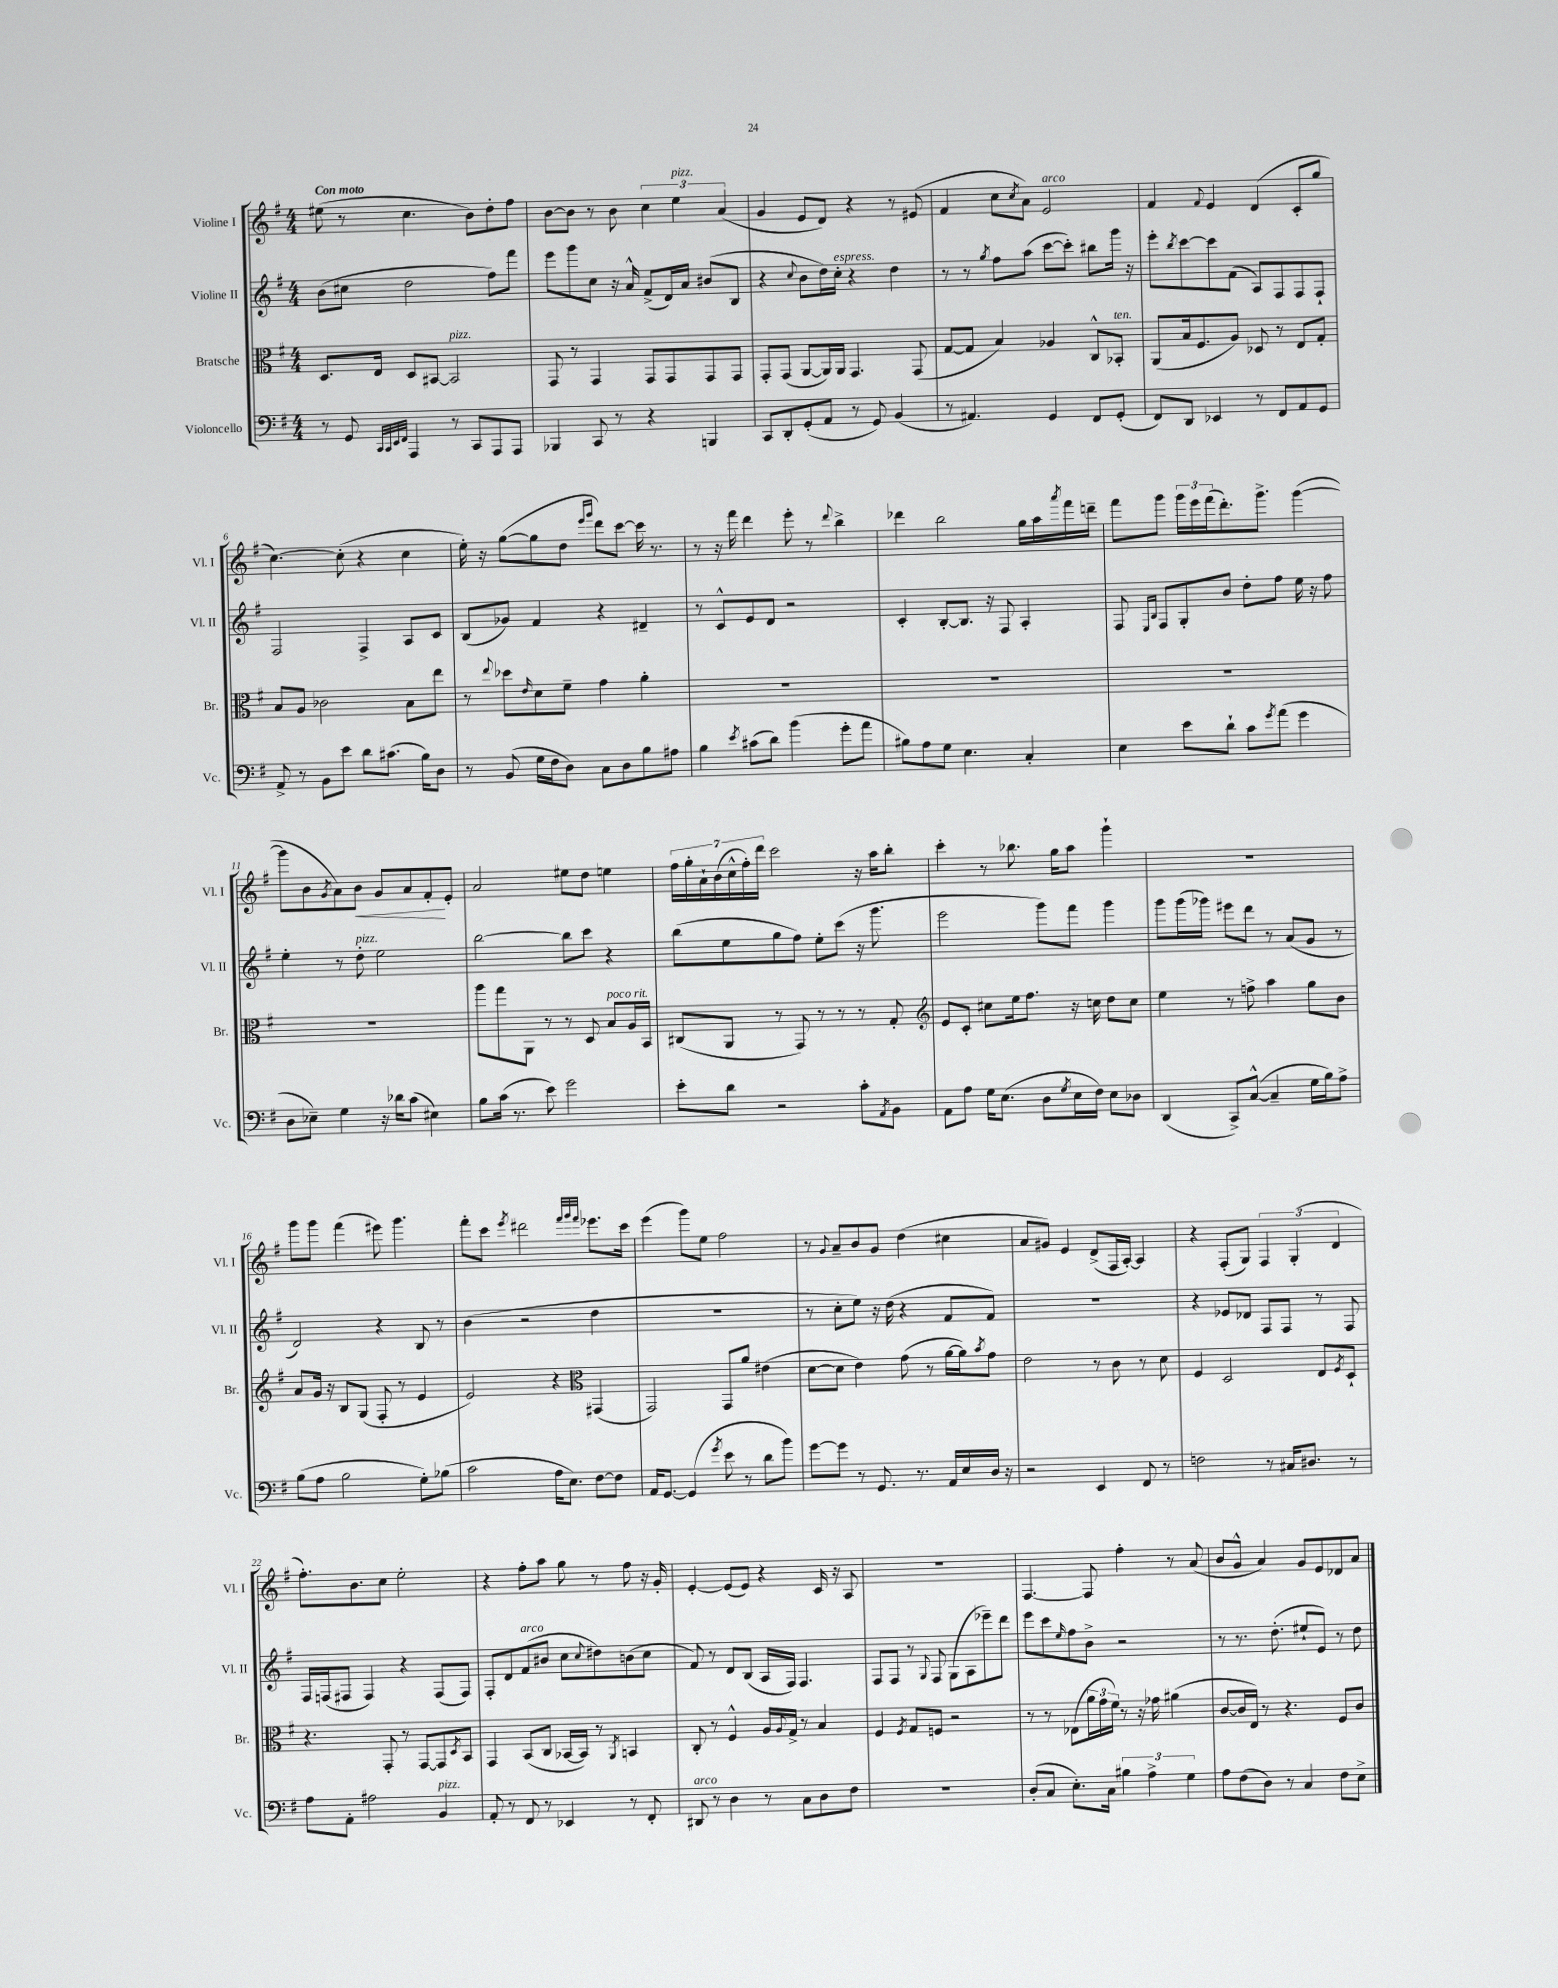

**kern	**kern	**kern	**kern	**dynam
*part4	*part3	*part2	*part1	*part1
*staff4	*staff3	*staff2	*staff1	*staff1
*I"Violoncello	*I"Bratsche	*I"Violine II	*I"Violine I	*
*I'Vc.	*I'Br.	*I'Vl. II	*I'Vl. I	*
*clefF4	*clefC3	*clefG2	*clefG2	*
*k[f#]	*k[f#]	*k[f#]	*k[f#]	*
*M4/4	*M4/4	*M4/4	*M4/4	*
=1	=1	=1	=1	=1
!	!	!	!LO:TX:a:B:t=Con moto	!
8r	8.D/L	(8b\L	(8ee#X\	.
8GG/	.	8cc#X\J	8r	.
.	16E/Jk	.	.	.
32qqCC/LLL	.	.	.	.
32qqCC/	.	.	.	.
32qqEE/	.	.	.	.
32qqFF#/JJJ	.	.	.	.
4AAA/	8D/L	2dd\	4.cc\	.
.	[8BB#X/J	.	.	.
!	!LO:TX:a:i:t=pizz.	!	!	!
8r	2BB#/]	.	.	.
8CC/L	.	.	8b\L)	.
8AAA/	.	8ff#\L)	8dd'\	.
8AAA/J	.	8fff#\J	8ff#\J	.
=2	=2	=2	=2	=2
4BBB-X/	8GG/	8eee\L	[8b\L	.
.	8r	8ggg\	8b\J]	.
8CC/	4GG/	8cc\J	8r	.
8r	.	16r	8b\	.
.	.	16a^^/	.	.
4r	8GG/L	(8f#^/L	6cc\	.
.	8GG/	16d/L)	.	.
!	!	!	!LO:TX:a:i:t=pizz.	!
.	.	.	6ee\	.
.	.	16a/JJ	.	.
4BBBn/	8GG/	(8b#X/L	.	.
.	.	.	(6a/	.
.	8GG/J	8B/J	.	.
=3	=3	=3	=3	=3
8CC/L	8GG'/L	4r	4g/	.
8DD'/	(8GG/J	.	.	.
.	.	8qqcc/	.	.
(8GG'/	[8AA/L	8b\L	8e/L	.
8AA/J	16AA/L])	16dd\L)	8d/J)	.
!	!	!LO:TX:a:i:t=espress.	!	!
.	16AA/JJ	16cc'\JJ	.	.
8r	4.GG/	4r	4r	.
8GG/)	.	.	.	.
(4BB/	.	4dd\	8r	.
.	(8GG/	.	(8e#X/	.
=4	=4	=4	=4	=4
8r	[8G/L	8r	4f#/	.
4.AA#X/)	8G/J]	8r	.	.
.	.	8qgg/	.	.
.	4B/)	8ff#\L	8cc\L	.
.	.	.	8qcc/	.
.	.	(8aa\J	8a\J)	.
!	!	!	!LO:TX:a:i:t=arco	!
4GG/	4A-X/	[8ccc\L	2e/	.
.	.	8ccc'\J])	.	.
8FF#/L	8C^^/L	8bb#X\L	.	.
!	!LO:TX:a:i:t=ten.	!	!	!
(8GG'/J	8BB-X'/J	16ggg\Jk	.	.
.	.	16r	.	.
=5	=5	=5	=5	=5
8FF#/L)	(8AA/L	8eee'\L	4f#/	.
.	.	8qbb/	.	.
8DD/J	16B/k	[8ccc\	.	.
.	8.F#/	.	.	.
.	.	.	8qqf#/	.
4EE-X/	.	8ccc\]	4e/	.
.	8A/J)	(8f#\J	.	.
8r	8D-X/	8A/L)	(4d/	.
8FF#/L	8r	8F#/	.	.
8AA/	8E/L	8F#/	8c'/L	.
8GG/J	8G'/J	8F#`/J	8gg/J	.
!!LO:LB:g=z
=6	=6	=6	=6	=6
8AA^/	8B/L	2F#/	[4.cc\)	.
8r	8A/J	.	.	.
8BB\L	2c-X\	.	.	.
8e\J	.	.	(8cc'\]	.
8d\L	.	4F#^/	4r	.
(8.c#X\J	.	.	.	.
.	8B\L	8A/L	4cc\	.
16B\KL)	.	.	.	.
8D\J	8ee\J	8c/J	.	.
=7	=7	=7	=7	=7
8r	8r	(8B/L	16ee'\)	.
.	.	.	16r	.
.	8qqee/	.	.	.
(8BB/	8dd-X\L	8g-X/J)	([8gg\L	.
.	16qqe/	.	.	.
16G\LL	8d\	4f#/	8gg\]	.
16F#\J	.	.	.	.
8D\J)	8f#~\J	.	8dd\J	.
.	.	.	16qqeee/LL	.
.	.	.	16qqggg/JJ	.
8C\L	4g\	4r	8ddd\L)	.
8D\	.	.	[8ccc\J	.
8B\	4a'\	4d#X~/	16ccc\]	.
.	.	.	8.r	.
8A#X\J	.	.	.	.
=8	=8	=8	=8	=8
4B\	1r	8r	8r	.
.	.	8c^^/L	16r	.
.	.	.	16fff#\	.
8qe/	.	.	.	.
(8c#X\L	.	8e/	4ddd\	.
8d\J)	.	8d/J	.	.
(4b\	.	2r	8eee'\	.
.	.	.	8r	.
.	.	.	8qqddd/	.
8g'\L	.	.	4bb^\	.
8a\J	.	.	.	.
=9	=9	=9	=9	=9
8B#X\L)	1r	4c'/	4ddd-X\	.
8A\	.	.	.	.
8G\J	.	[8B'/L	2bb\	.
4.E\	.	8.B/J]	.	.
.	.	16r	.	.
.	.	8F#/	.	.
4C'/	.	4A'/	16gg\LL	.
.	.	.	16aa\	.
.	.	.	8qaaa/	.
.	.	.	16fff#\	.
.	.	.	16dddn~\JJ	.
=10	=10	=10	=10	=10
4E\	1r	8F#/	8fff#\L	.
.	.	16qqE/LL	.	.
.	.	16qqB/JJ	.	.
.	.	8F#/L	8ggg\J	.
8e\L	.	8G'/	24ggg\LL	.
.	.	.	24eee\	.
.	.	.	(24fff#\J	.
8d`\J	.	8b/J	8.ddd'\)	.
8c\L	.	8dd'\L	.	.
.	.	.	8.ggg^\J	.
8qg/	.	.	.	.
(8a\J	.	8ff#\J	.	.
4g\	.	16ee\	([4ggg\	.
.	.	16r	.	.
.	.	8ff#\	.	.
!!LO:LB:g=z
=11	=11	=11	=11	=11
8D\L	1r	4ee'\	8ggg\L]	.
8E-X~\J)	.	.	8b\	.
.	.	.	8qg/	.
4G\	.	8r	8a\)	.
!	!	!LO:TX:a:i:t=pizz.	!	!
!	!	!	!	!LO:HP:b
.	.	8dd'\	8b\J	<
16r	.	2ee\	8g/L	.
16d-X\KL	.	.	.	.
(8c\J	.	.	8a/	.
4E#X\)	.	.	8f#'/	.
.	.	.	8e'/J	[
=12	=12	=12	=12	=12
8B\L	8aa\L	[2bb\	2a/	.
(16c\Jk	8gg\	.	.	.
8.r	.	.	.	.
.	8AA\J	.	.	.
8e\)	8r	.	.	.
2g\	8r	8bb\L]	8ee#X\L	.
.	8D/	8ccc\J	8dd\J	.
!	!LO:TX:a:i:t=poco rit.	!	!	!
.	8B/L	4r	4een\	.
.	16A/L	.	.	.
.	16BB/JJ	.	.	.
=13	=13	=13	=13	=13
8e'\L	(8C#X/L	(8bb\L	28ff#\LL	.
.	.	.	28gg'\	.
.	.	.	28a`\	.
.	.	.	(28b\	.
8d\J	8AA/J	8ee\	.	.
.	.	.	28cc^^\	.
.	.	.	28ff#'\)	.
.	.	.	28ddd\JJ	.
2r	8r	8gg\	2ccc\	.
.	8GG/)	8ff#\J)	.	.
.	8r	8ee'\L	.	.
.	8r	(8ccc\J	.	.
8c'\L	8r	16r	16r	.
.	.	8.ggg\	16aa\KL	.
8qAA/	.	.	.	.
8BB\J	8G'/	.	8bb'\J	.
=14	=14	=14	=14	=14
*	*clefG2	*	*	*
8AA\L	8e/L	2eee\	4ccc'\	.
8A\J	8c'/J	.	.	.
16G\KL	8cc#X\L	.	8r	.
(8.E\J	.	.	.	.
.	16ee\k	.	8.bb-X\	.
.	8.ff#\J	.	.	.
8D\L	.	8ggg\L)	.	.
.	.	.	16gg\KL	.
8qG/	.	.	.	.
16E\L	16r	8fff#\J	8aa\J	.
16F#\JJ)	16ccn\	.	.	.
8E\L	8dd\L	4ggg\	4ggg`\	.
8D-X\J	8cc\J	.	.	.
=15	=15	=15	=15	=15
(4DD/	4ee\	8ggg\L	1r	.
.	.	(16ggg\L	.	.
.	.	16ggg-X\JJ)	.	.
8CC^/L)	8r	8eee#X\L	.	.
([8C^^/J	8ffn^\	8ddd\J	.	.
4C~/]	4aa\	8r	.	.
.	.	(8a/L	.	.
16G\LL	8gg\L	8g/J	.	.
16B\J)	.	.	.	.
8A^\J	8b\J	8r	.	.
!!LO:LB:g=z
=16	=16	=16	=16	=16
(8B\L	8a/L	2d/)	8ggg\L	.
8A\J	16g/Jk	.	8ggg\J	.
.	16r	.	.	.
2B\	8B/L	.	(4fff#\	.
.	(8G/J	.	.	.
.	8F#'/	4r	8eee#X\)	.
.	8r	.	4.ggg\	.
8G'\L)	4e/	8B/	.	.
(8B-X\J	.	8r	.	.
=17	=17	=17	=17	=17
2c\	2e/)	(4b\	8fff#'\L	.
.	.	.	8ccc\J	.
.	.	.	8qeee/	.
.	.	2r	2ddd#X\	.
16A\KL	4r	.	.	.
8.E\J)	.	.	.	.
*	*clefC3	*	*	*
.	.	.	32qqfff#/LLL	.
.	.	.	32qqggg/	.
.	.	.	32qqfff#/JJJ	.
[8F#\L	(4GG#X/	4dd\	8.eee-X\L	.
8F#\J]	.	.	.	.
.	.	.	16ccc\Jk	.
=18	=18	=18	=18	=18
16AA/KL	2GG/)	1r	(4eee\	.
[8.GG/J	.	.	.	.
(4GG/]	.	.	8ggg\L)	.
.	.	.	8ee\J	.
8qg/	.	.	.	.
8e\	8GG/L	.	2ff#\	.
8r	8a/J	.	.	.
8d\L	(4e#X\	.	.	.
8b\J)	.	.	.	.
=19	=19	=19	=19	=19
[8g\L	[8d\L	8r	8r	.
.	.	.	8qqg/	.
8g\J]	8d\J]	8cc'\L	8a~/L	.
8r	4e\)	8ee\J)	8b/	.
8.GG/	.	16r	8g/J	.
.	.	(16dd\	.	.
.	(8g\	4r	(4dd\	.
8.r	.	.	.	.
.	8r	.	.	.
16AA/LL	[16a\LL	8f#/L	4cc#X\	.
16E/	16a\J])	.	.	.
.	8qb/	.	.	.
16D/JJ	8g\J	8f#/J)	.	.
16r	.	.	.	.
=20	=20	=20	=20	=20
2r	2e\	1r	8a/L	.
.	.	.	8g#X/J)	.
.	.	.	4e/	.
4EE/	8r	.	(8d^/L	.
.	8c\	.	16F#/L	.
.	.	.	[16A'/JJ)	.
8FF#/	8r	.	4A/]	.
8r	8d\	.	.	.
=21	=21	=21	=21	=21
2Fn\	4F#/	4r	4r	.
.	2D/	8e-X/L	(8F#'/L	.
.	.	8d-X/J	8G/J)	.
8r	.	8F#/L	6F#/	.
16C#X/KL	.	8F#/J	.	.
.	.	.	(6G'/	.
8.D#X/J	.	.	.	.
.	8E/L	8r	.	.
.	.	.	6d/	.
.	8qF#/	.	.	.
8r	8D`/J	8F#/	.	.
!!LO:LB:g=z
=22	=22	=22	=22	=22
8A\L	4.r	16F#/LL	8.ff#'\L)	.
.	.	(16Fn/J	.	.
8AA'\J	.	8F#X/J	.	.
.	.	.	8.b\	.
2A#X\	.	4F#/)	.	.
.	8GG'/	.	8cc\J	.
.	8r	4r	2ee'\	.
.	[8GG/L	.	.	.
!LO:TX:a:i:t=pizz.	!	!	!	!
4BB/	8GG/]	(8F#/L	.	.
.	8qD/	.	.	.
.	8BB/J	8F#/J)	.	.
=23	=23	=23	=23	=23
8AA'/	4GG/	8F#'/L	4r	.
8r	.	8d/	.	.
!	!	!LO:TX:a:i:t=arco	!	!
8FF#/	(8BB/L	(8f#/	8ff#'\L	.
8r	8C/J	8b#X/J	8aa\J	.
4EE-X/	[16BB-X/LL	8cc\L	8gg\	.
.	16BB-/JJ])	.	.	.
.	.	8qqcc/	.	.
.	8r	8dd#X\)	8r	.
.	8qAA/	.	.	.
8r	4BBn/	(8bn\	8ff#\	.
8FF#'/	.	8cc\J	16r	.
.	.	.	16g'/	.
=24	=24	=24	=24	=24
!LO:TX:a:i:t=arco	!	!	!	!
8DD#X/	8C'/	8f#/)	[4e'/	.
8r	8r	8r	.	.
4D\	4F#^^/	8d/L	(8e/L]	.
.	.	(8B/J	8e/J)	.
8r	16A/LL	16A/LL	4r	.
.	8qqA/	.	.	.
.	16G^/JJ	16F#/JJ)	.	.
8C\L	8r	4.F#/	.	.
8D\	4B/	.	16c/	.
.	.	.	16r	.
8F#\J	.	.	8A/	.
=25	=25	=25	=25	=25
1r	4F#/	8F#/L	1r	.
.	.	8F#/J	.	.
.	8qF#/	.	.	.
.	8G/L	8r	.	.
.	.	8qqG/	.	.
.	8Fn/J	8F#/	.	.
.	2r	(8G\L	.	.
.	.	8A\	.	.
.	.	8eee-X~\)	.	.
.	.	8ddd\J	.	.
=26	=26	=26	=26	=26
(8D'/L	8r	8eee\L	[4.F#/	.
8C/J	8r	8ccc\	.	.
.	.	16qqee/	.	.
8.E'\L)	(8E-X\L	8ff#\	.	.
.	24a\L	8b^\J	8F#/]	.
.	24g\	.	.	.
16C\Jk	.	.	.	.
.	24f#\JJ)	.	.	.
6B#X\	8r	2r	4ff#'\	.
.	16r	.	.	.
6A^\	.	.	.	.
.	16g-X\	.	.	.
.	(4a#X\	.	8r	.
6G\	.	.	.	.
.	.	.	(8a/	.
=27	=27	=27	=27	=27
8A\L	[8c/L	8r	8b/L	.
(8F#\	16c/L]	8.r	8g^^/J	.
.	16E/JJ)	.	.	.
8D\J)	8r	.	4a/)	.
.	.	(8.dd'\	.	.
8r	4.r	.	.	.
4C/	.	8ee#X`/L	8g/L	.
.	.	8e/J)	8e/	.
8F#\L	8F#/L	8r	8d-X/	.
8E^\J	8c/J	8dd\	8a/J	.
==	==	==	==	==
*-	*-	*-	*-	*-
